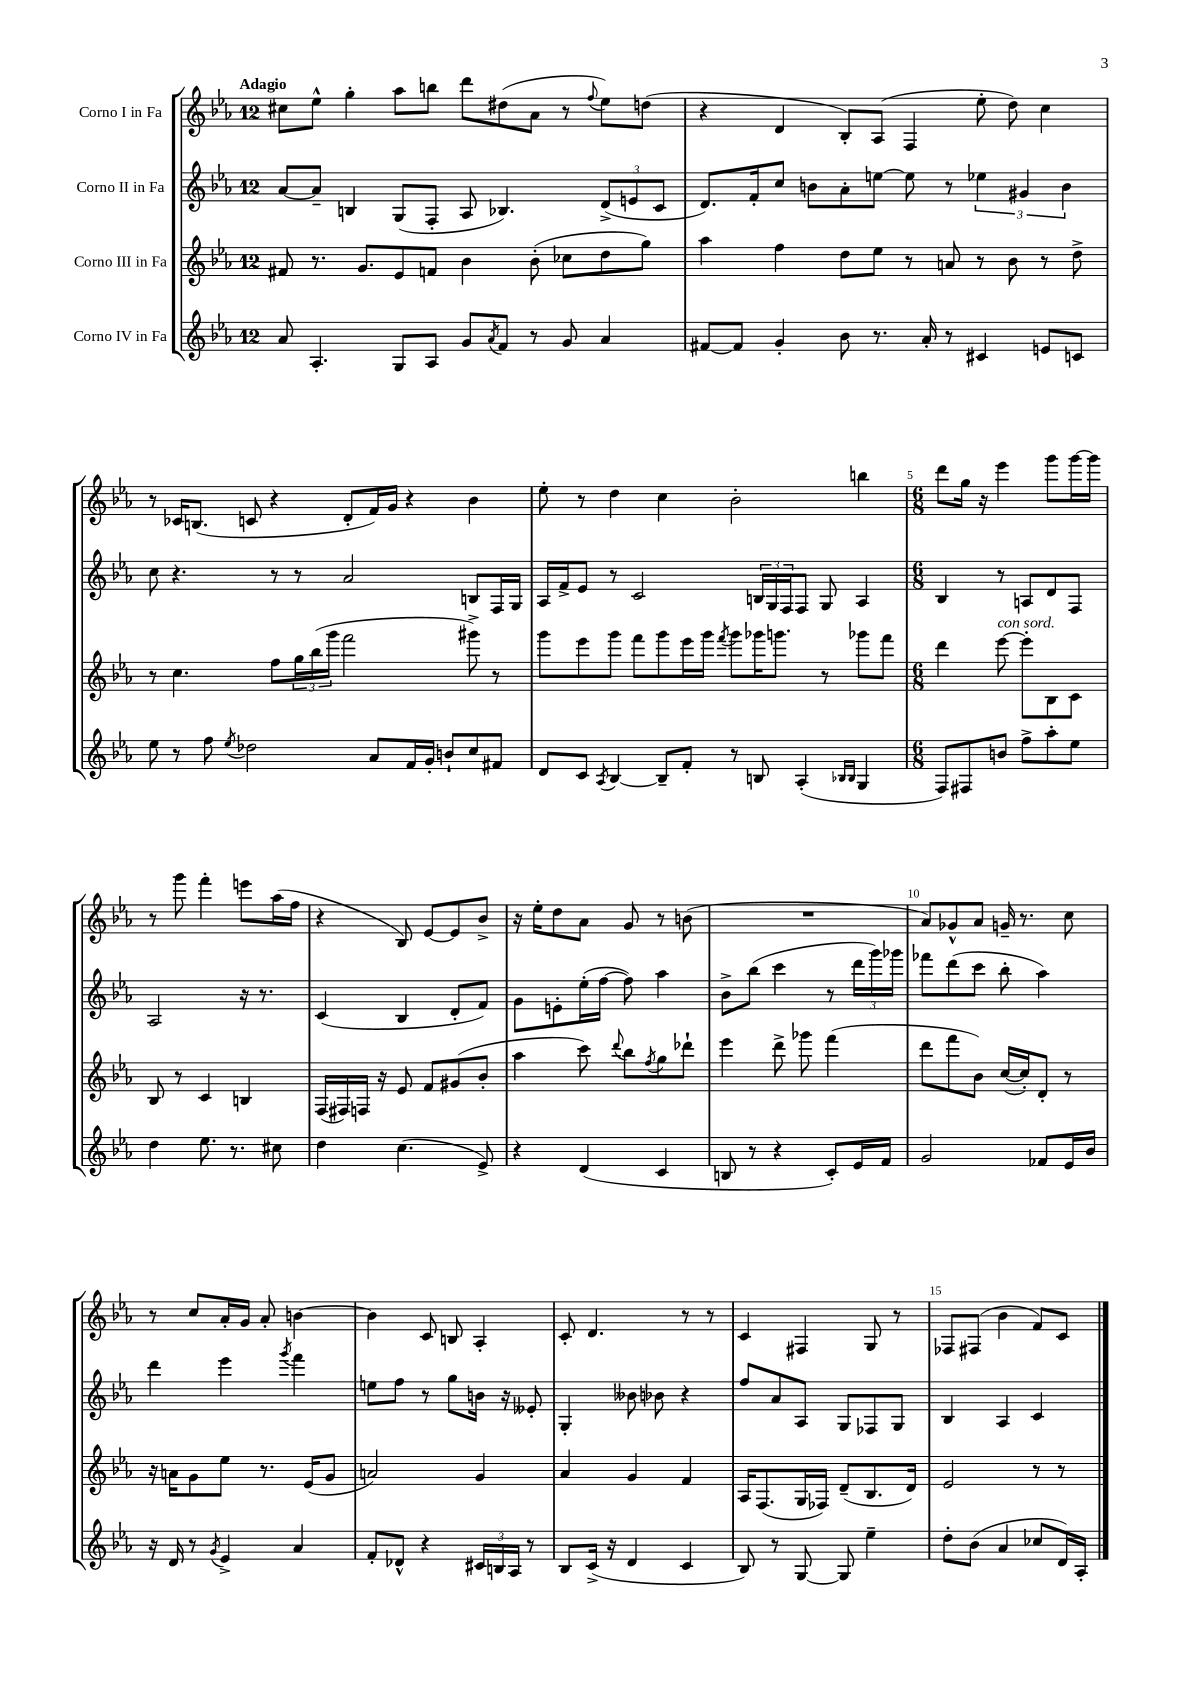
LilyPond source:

<<
\new StaffGroup <<
\new Staff = "s0" \with { instrumentName = "Corno I in Fa" } {
    \clef treble \key ees \major \once \override Staff.TimeSignature.style = #'single-digit \time 12/8 \tempo "Adagio"
    cis''8 ees''8-^ g''4-. aes''8 b''8 d'''8 dis''8( aes'8 r8 \appoggiatura { f''8 } ees''8) d''8( |
    r4 d'4 bes8-.) aes8( f4 ees''8-. d''8) c''4 |
    r8 ces'16 b8.( c'8 r4 d'8-. f'16) g'16 r4 bes'4 |
    ees''8-. r8 d''4 c''4 bes'2-. b''4 |
    \numericTimeSignature \time 6/8 d'''8 g''16 r16 ees'''4 g'''8 g'''16~ g'''16 |
    r8 g'''8 f'''4-. e'''8 aes''16( f''16 |
    r4 bes8) ees'8~ ees'8 bes'8-> |
    r16 ees''16-. d''8 aes'8 g'8 r8 b'8( |
    R2. |
    aes'8) ges'8-^ aes'8 g'16-- r8. c''8 |
    r8 c''8 aes'16-. g'16 aes'8-. b'4~ |
    b'4 c'8 b8 aes4-. |
    c'8-. d'4. r8 r8 |
    c'4 fis4 g8 r8 |
    fes8 fis8( bes'4 f'8) c'8 \bar "|." |
}
\new Staff = "s1" \with { instrumentName = "Corno II in Fa" } {
    \clef treble \key ees \major \once \override Staff.TimeSignature.style = #'single-digit \time 12/8
    aes'8~ aes'8-- b4 g8( f8-. aes8 bes4.) \tuplet 3/2 { d'8->( e'8 c'8 } |
    d'8.) f'16-. c''8 b'8 aes'8-. e''8~ e''8 r8 \tuplet 3/2 { ees''4 gis'4 b'4 } |
    c''8 r4. r8 r8 aes'2 b8 f16 g16 |
    aes16 f'16-> ees'8 r8 c'2 \tuplet 3/2 { b16 g16 f16 } f8 g8 aes4 |
    \numericTimeSignature \time 6/8 bes4 r8 a8 d'8 f8 |
    aes2 r16 r8. |
    c'4( bes4 d'8-. f'8) |
    g'8 e'8-. ees''16-.( f''16~ f''8) aes''4 |
    bes'8-> bes''8( c'''4 r8 \tuplet 3/2 { d'''16 g'''16) ges'''16 } |
    fes'''8 d'''8( c'''8 bes''8-. aes''4) |
    d'''4 ees'''4 \acciaccatura { g'''8 } f'''4 |
    e''8 f''8 r8 g''8 b'16 r16 eeses'8-. |
    g4-. beses'8 bes'8 r4 |
    f''8 aes'8 aes8 g8 fes8 g8 |
    bes4 aes4 c'4 \bar "|." |
}
\new Staff = "s2" \with { instrumentName = "Corno III in Fa" } {
    \clef treble \key ees \major \once \override Staff.TimeSignature.style = #'single-digit \time 12/8
    fis'8 r8. g'8. ees'8 f'8 bes'4 bes'8-.( ces''8 d''8 g''8) |
    aes''4 f''4 d''8 ees''8 r8 a'8 r8 bes'8 r8 d''8-> |
    r8 c''4. f''8 \tuplet 3/2 { g''16 bes''16( g'''16 } f'''2 gis'''8->) r8 |
    g'''8 ees'''8 g'''8 f'''8 g'''8 ees'''16 g'''16 \acciaccatura { f'''8 } g'''8 ges'''16 g'''8. r8 ges'''8 f'''8 |
    \numericTimeSignature \time 6/8 d'''4 ees'''8~^\markup { \italic "con sord." } ees'''8-. bes8 c'8 |
    bes8 r8 c'4 b4 |
    f16( fis16) f16 r16 ees'8 f'8 gis'8( bes'8-. |
    aes''4 c'''8) \appoggiatura { d'''8 } bes''8 \acciaccatura { f''8 } g''8 des'''8-! |
    ees'''4 d'''8-> ges'''8 f'''4( |
    d'''8 f'''8 bes'8) c''16~( c''16-.) d'8-. r8 |
    r16 a'16 g'8 ees''8 r8. ees'16( g'8 |
    a'2) g'4 |
    aes'4 g'4 f'4 |
    aes16 f8.( g16 fes16) d'8--( bes8. d'16) |
    ees'2 r8 r8 \bar "|." |
}
\new Staff = "s3" \with { instrumentName = "Corno IV in Fa" } {
    \clef treble \key ees \major \once \override Staff.TimeSignature.style = #'single-digit \time 12/8
    aes'8 aes4.-. g8 aes8 g'8 \acciaccatura { aes'8 } f'8 r8 g'8 aes'4 |
    fis'8~ fis'8 g'4-. bes'8 r8. aes'16-. r8 cis'4 e'8 c'8 |
    ees''8 r8 f''8 \acciaccatura { ees''8 } des''2 aes'8 f'16 g'16-. b'8-! c''8 fis'8 |
    d'8 c'8 \acciaccatura { aes8 } bes4~ bes8-- f'8-. r8 b8 aes4-.( \grace { bes16 bes16 } g4 |
    \numericTimeSignature \time 6/8 f8) fis8 b'8 f''8-> aes''8-. ees''8 |
    d''4 ees''8. r8. cis''8 |
    d''4 c''4.( ees'8->) |
    r4 d'4( c'4 |
    b8 r8 r4 c'8-.) ees'16 f'16 |
    g'2 fes'8 ees'16 bes'16 |
    r16 d'16 r8 \acciaccatura { g'8 } ees'4-> aes'4 |
    f'8-. des'8-^ r4 \tuplet 3/2 { cis'16 b16 aes16 } r8 |
    bes8 c'16->( r16 d'4 c'4 |
    bes8) r8 g8~ g8 ees''4-- |
    d''8-. bes'8( aes'4 ces''8 d'16) aes16-. \bar "|." |
}
>>
>>
\layout { \context { \Score \override BarNumber.break-visibility = ##(#f #t #t) barNumberVisibility = #(every-nth-bar-number-visible 5) } }
